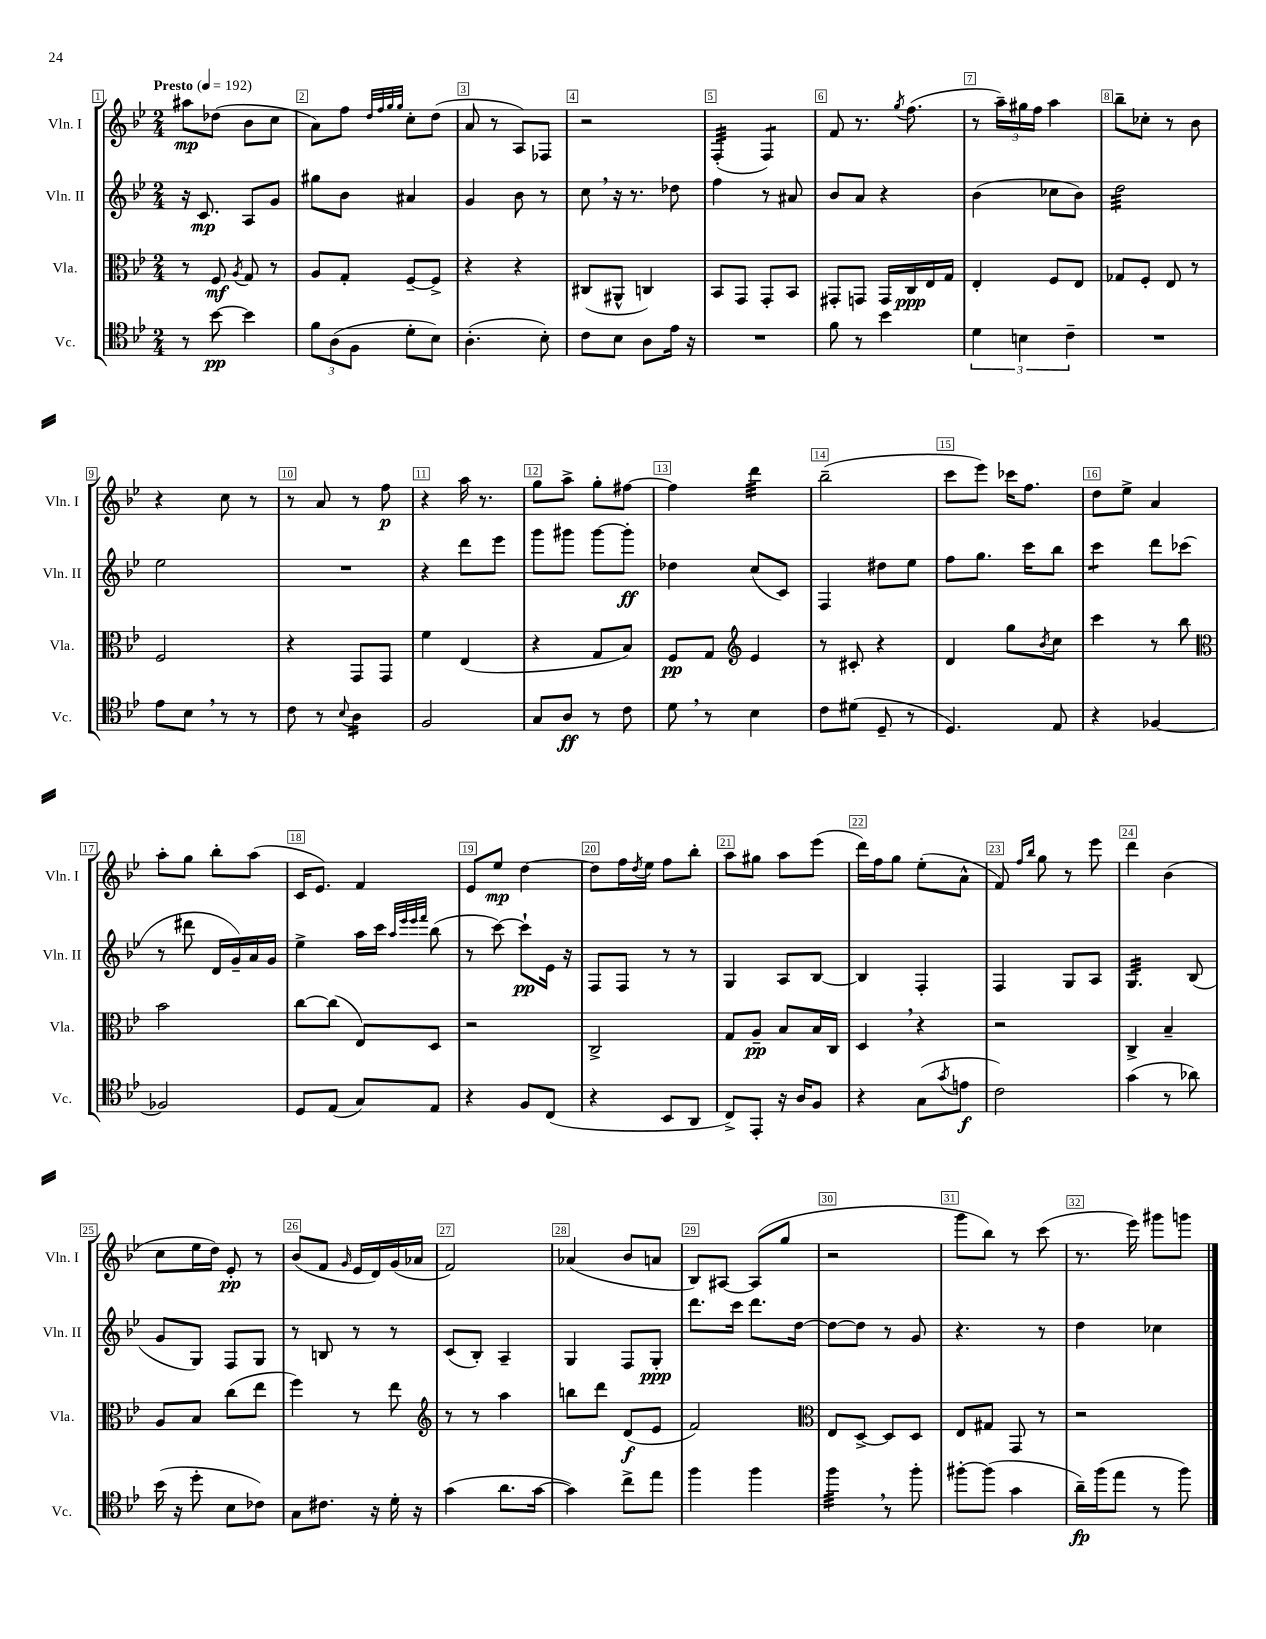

**kern	**kern	**kern	**kern
*staff4	*staff3	*staff2	*staff1
*clefC4	*clefC3	*clefG2	*clefG2
*k[b-e-]	*k[b-e-]	*k[b-e-]	*k[b-e-]
*M2/4	*M2/4	*M2/4	*M2/4
*MM192	*MM192	*MM192	*MM192
8r	8r	16r	8aa#
.	.	8.c	.
[8b-	8F	.	(8dd-
.	8qA	.	.
4b-]	8G	8A	8b-
.	8r	8g	8cc
=	=	=	=
12f	8A	8gg#	8a)
(12A	.	.	.
.	8G'	8b-	8ff
12F	.	.	.
.	.	.	32qqdd
.	.	.	32qqff
.	.	.	32qqgg
.	.	.	32qqgg
8d'	[8F~	4a#	8cc'
8B-)	8F^]	.	(8dd
=	=	=	=
(4.A'	4r	4g	8a
.	.	.	8r
.	4r	8b-	8A)
8B-')	.	8r	8F-
=	=	=	=
8c	(8C#	8cc	2r
8B-	8AA#^^	16r	.
.	.	8.r	.
8A	4C)	.	.
16e-	.	8dd-	.
16r	.	.	.
=	=	=	=
2r	8BB-	4ff	(4F'
.	8GG	.	.
.	8GG'	8r	4F)
.	8BB-	8a#	.
=	=	=	=
8f	8GG#'	8b-	8f
8r	8GG	8a	8.r
4b-	16GG	4r	.
.	.	.	8qgg
.	16C	.	(8.ff
.	16E-	.	.
.	16G	.	.
=	=	=	=
6d	4E-'	(4b-	8r
.	.	.	24aa~)
6B	.	.	24gg#
.	.	.	24ff
.	8F	8cc-	4aa
6c~	.	.	.
.	8E-	8b-)	.
=	=	=	=
2r	8G-	2dd	8bb-~
.	8F'	.	8cc-'
.	8E-	.	8r
.	8r	.	8b-
=	=	=	=
8e-	2F	2ee-	4r
8B-	.	.	.
8r	.	.	8cc
8r	.	.	8r
=	=	=	=
8c	4r	2r	8r
8r	.	.	8a
8qqB-	.	.	.
4A	8GG	.	8r
.	8GG	.	8ff
=	=	=	=
2F	4f	4r	4r
.	(4E-	8ddd	16aa
.	.	.	8.r
.	.	8eee-	.
=	=	=	=
8G	4r	8ggg	8gg
8A	.	8ggg#	8aa^
8r	8G	[8ggg#	8gg'
8c	8B-)	8ggg#']	[8ff#
=	=	=	=
8d	8F	4dd-	4ff#]
8r	8G	.	.
*	*clefG2	*	*
4B-	4e-	(8cc	4ddd
.	.	8c)	.
=	=	=	=
8c	8r	4F	(2bb-~
(8d#	8c#'	.	.
8D~	4r	8dd#	.
8r	.	8ee-	.
=	=	=	=
4.D)	4d	8ff	8ccc
.	.	8.gg	8eee-)
.	8gg	.	16ccc-
.	.	16ccc	8.ff
.	8qb-	.	.
8E-	8cc	8bb-	.
=	=	=	=
4r	4ccc	4ccc	8dd
.	.	.	8ee-^
[4F-	8r	8ddd	4a
.	8bb-	(8ccc-	.
=	=	=	=
*	*clefC3	*	*
2F-]	2b-	8r	8aa'
.	.	8ddd#	8gg
.	.	16d	8bb-'
.	.	16g~)	.
.	.	16a	(8aa
.	.	16g	.
=	=	=	=
8D	[8cc	4ee-^	16c
.	.	.	8.e-)
(8E-	(8cc]	.	.
8G)	8E-)	16aa	4f
.	.	16ccc	.
.	.	32qqaa	.
.	.	32qqeee-	.
.	.	32qqeee-	.
.	.	32qqfff	.
8E-	8D	(8bb-	.
=	=	=	=
4r	2r	8r	8e-
.	.	[8ccc)	8ee-
8F	.	8ccc`]	[4dd
(8C	.	16e-	.
.	.	16r	.
=	=	=	=
4r	2C^	8F	8dd]
.	.	8F	16ff
.	.	.	8qdd
.	.	.	16ee-
8BB-	.	8r	8ff
8AA	.	8r	8bb-'
=	=	=	=
8C^)	8G	4G	8aa
8EE-'	8A~	.	8gg#
16r	8B-	8A	8aa
16A	.	.	.
8F	16B-	[8B-	(8eee-
.	16C	.	.
=	=	=	=
4r	4D	4B-]	16ddd)
.	.	.	16ff
.	.	.	8gg
(8G	4r	4F'	(8ee-'
8qg	.	.	.
8e	.	.	8a^^
=	=	=	=
2c)	2r	4F	8f)
.	.	.	16qqff
.	.	.	16qqbb-
.	.	.	8gg
.	.	8G	8r
.	.	8A	8eee-
=	=	=	=
(4g	4C^	4.G	4ddd
8r	4B-~	.	(4b-
8a-)	.	(8B-	.
=	=	=	=
(16b-	8A	8g	8cc
16r	.	.	.
8dd'	8B-	8G)	16ee-
.	.	.	16dd)
8B-	(8cc	8F	8e-'
8c-)	8ee-	8G	8r
=	=	=	=
8G	4ff)	8r	(8b-
8.c#	.	8B	8f
.	.	.	16qqg
.	8r	8r	16e-
16r	.	.	16d)
16d'	8ee-	8r	(16g
16r	.	.	16a-
=	=	=	=
*	*clefG2	*	*
(4g	8r	(8c	2f)
.	8r	8B-')	.
8.a	4aa	4A~	.
[16g	.	.	.
=	=	=	=
4g])	8bb	4G	(4a-
.	8ddd	.	.
8cc^	(8d	8F	8b-
8ee-	8e-	8G'	8a
=	=	=	=
4ff	2f)	8.ddd	8B-)
.	.	.	[8A#
.	.	16ccc	.
4ff	.	8.ddd	(8A#]
.	.	.	8gg
.	.	[16dd	.
=	=	=	=
*	*clefC3	*	*
4ff	8E-	8dd_	2r
.	[8D^	8dd]	.
8r	8D]	8r	.
8ff'	8D	8g	.
=	=	=	=
[8ff#'	8E-	4.r	8ggg
(8ff#]	8G#	.	8bb-)
4g	8GG	.	8r
.	8r	8r	(8ccc
=	=	=	=
16a~)	2r	4dd	8.r
(16ff	.	.	.
8ee-	.	.	.
.	.	.	16eee-)
8r	.	4cc-	8ggg#
8ff)	.	.	8ggg
==	==	==	==
*-	*-	*-	*-
